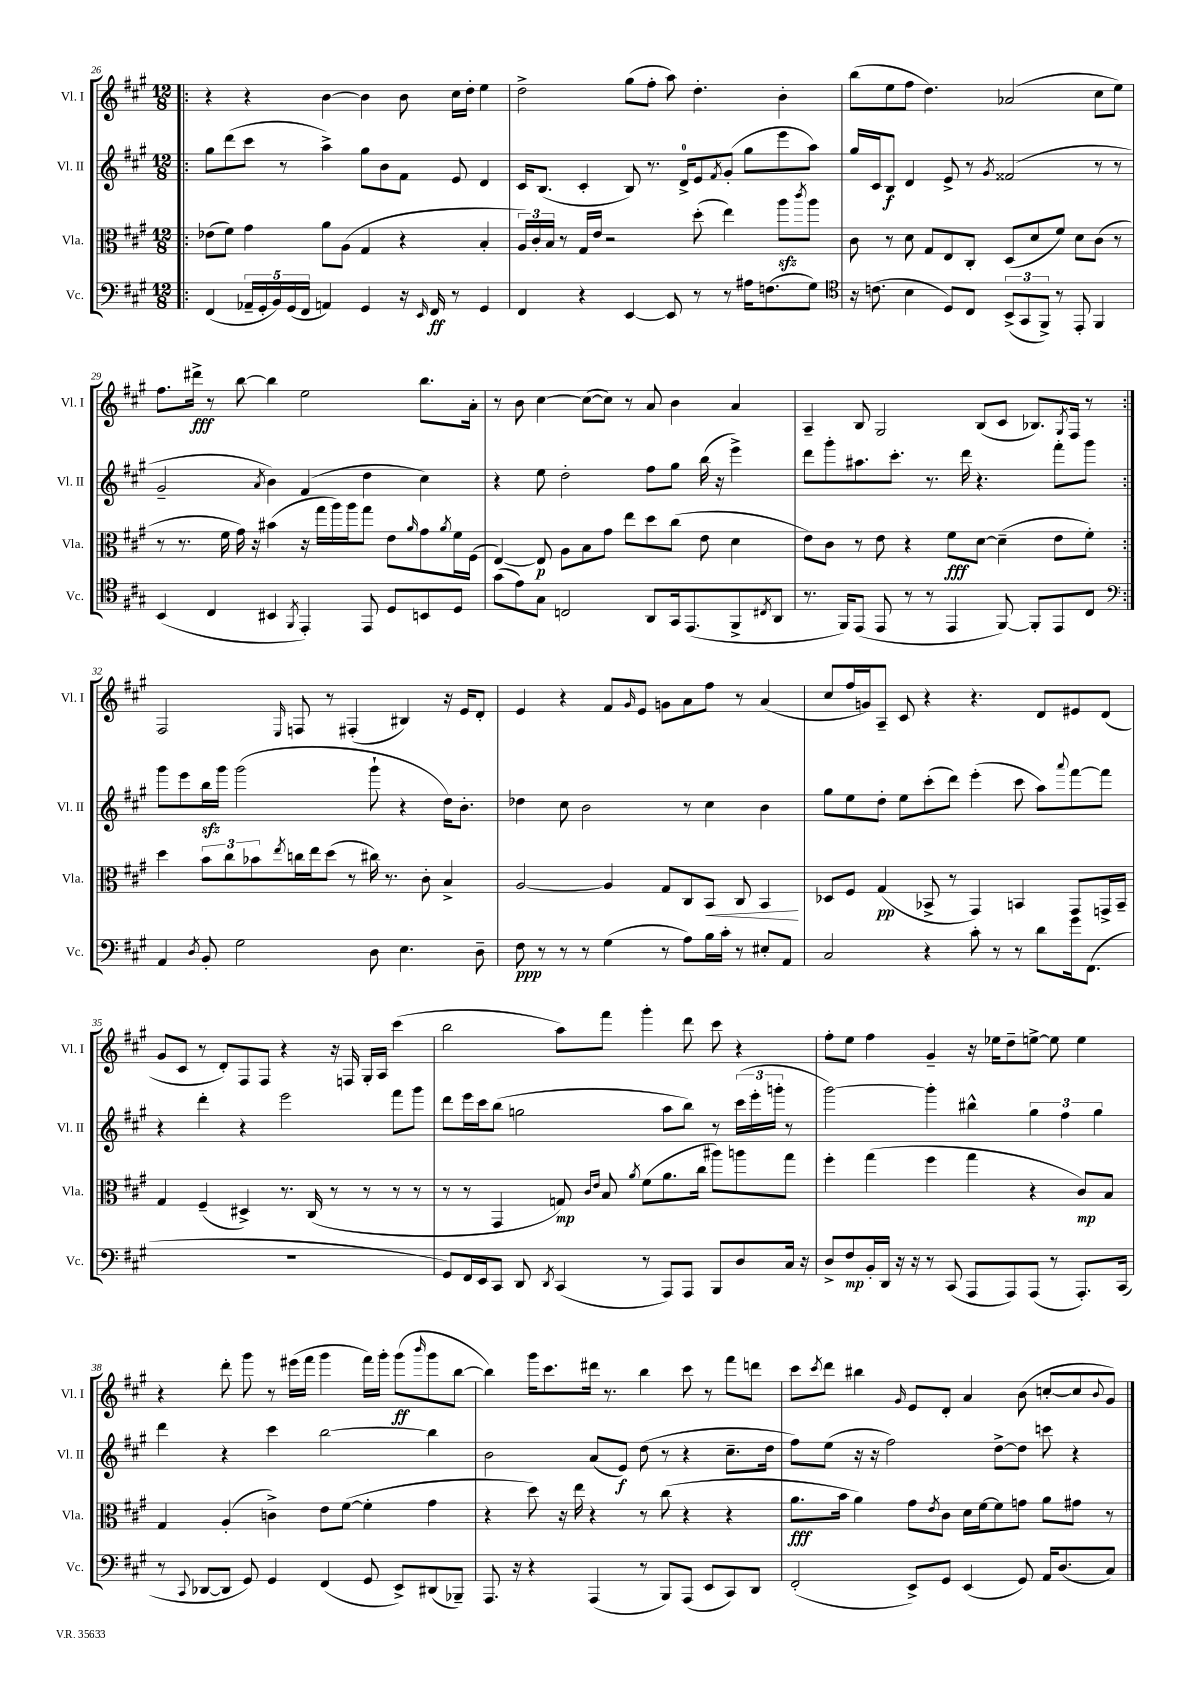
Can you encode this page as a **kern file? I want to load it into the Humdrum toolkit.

**kern	**kern	**kern	**kern
*staff4	*staff3	*staff2	*staff1
*clefF4	*clefC3	*clefG2	*clefG2
*k[f#c#g#]	*k[f#c#g#]	*k[f#c#g#]	*k[f#c#g#]
*M12/8	*M12/8	*M12/8	*M12/8
=!|:	=!|:	=!|:	=!|:
(4FF#	(8e-	8gg#	4r
.	8f#)	(8ddd	.
20AA-~	4g#	8ccc#	4r
20GG#'	.	.	.
20BB)	.	.	.
.	.	8r	.
(20GG#	.	.	.
20FF#	.	.	.
4AA)	8a	4aa^)	[4b
.	(8A	.	.
4GG#	4G#	8gg#	4b]
.	.	8b	.
16r	4r	8f#	8b
16qqEE	.	.	.
16FF#	.	.	.
8r	.	8e	16cc#
.	.	.	16dd'
4GG#	4B'	4d	4ee
=	=	=	=
4FF#	24A)	16c#	2dd^
.	24c#'	.	.
.	.	(8.B	.
.	24B	.	.
.	8r	.	.
4r	16G#	4c#'	.
.	16e	.	.
.	2r	.	.
[4EE	.	8B)	(8gg#
.	.	8.r	8ff#'
8EE]	.	.	8aa)
.	.	16d^	.
8r	(8dd'	8e	4.dd'
.	.	8qf#	.
8r	4ee)	(8g#'	.
16A#	.	8gg#	.
(8.F	.	.	.
.	8aa	8eee	4b'
.	8qccc#	.	.
8G#)	8aa	8aa)	.
=	=	=	=
*clefC4	*	*	*
16r	8c#	16gg#	(8bb
(8.c	.	16c#	.
.	8r	8B	8ee
4B	8d	4d	8ff#
.	8G#	.	4.dd)
8D)	8E	8e^	.
8C#	8C#'	8r	.
.	.	8qg#	.
(12BB^	(8D	(2f##	(2a-
12GG#	.	.	.
.	8d	.	.
12FF#^)	.	.	.
8r	8f#)	.	.
8EE'	8d	.	.
4FF#	(8c#	8r	8cc#
.	8r	8r	8ee)
=	=	=	=
(4BB	8r	2g#~	8.ff#
.	8.r	.	.
.	.	.	16ddd#^
4C#	.	.	8r
.	16f#	.	.
.	16g#)	.	[8bb
.	16r	.	.
.	.	8qa	.
4BB#	(4b#	4b)	4bb]
8qFF#	.	.	.
4EE')	16r	(4f#	2ee
.	16gg#	.	.
.	16aa)	.	.
.	16aa	.	.
8EE	8gg#	4dd	.
8D	8e	.	.
.	16qqa	.	.
8BB	8g#	4cc#)	8.bb
.	8qa	.	.
8D	16f#	.	.
.	(16F#	.	16a'
=	=	=	=
(8g#	[4E)	4r	8r
8e)	.	.	8b
8G#	8E]	8ee	[4cc#
2C	8A	2dd'	.
.	8B	.	(8cc#_
.	8g#	.	8cc#])
.	8ee	.	8r
8AA	8dd	8ff#	8a
16GG#	(8cc#	8gg#	4b
(8.EE	.	.	.
.	8e	(16bb	.
.	.	16r	.
8FF#^	4d	4eee^)	4a
8qC#	.	.	.
8AA	.	.	.
=	=	=	=
8.r	8e)	8ddd	4A~
.	8c#	8ggg#'	.
16FF#)	.	.	.
(8EE	8r	8.aa#	8B
8EE	8e	.	2G#
.	.	8.ccc#'	.
8r	4r	.	.
8r	.	8.r	.
4EE	8f#	.	.
.	.	16ddd	.
.	[8d	4.r	(8B
[8FF#)	(4d~]	.	8c#
8FF#']	.	.	8.B-)
8EE	8e	8fff#'	.
.	.	.	8qG#
.	.	.	16F#
8C#	8f#')	8ggg#	8r
=:|!	=:|!	=:|!	=:|!
*clefF4	*	*	*
4AA	4dd	8ggg#	2F#
.	.	8eee	.
8qD	.	.	.
8BB'	12b	16bb	.
.	.	16ggg#	.
.	12cc#	.	.
2G#	.	(2ggg#	.
.	12b-	.	.
.	8qee	.	16qqE
.	16cc	.	8F
.	16ee	.	.
.	(8dd	.	8r
.	8r	.	(4F#'
8D	16cc#)	8ggg#`	.
.	8.r	.	.
4.E	.	4r	4B#)
.	8c#'	.	.
.	4B^	16dd)	16r
.	.	8.b'	16e
8D~	.	.	8d'
=	=	=	=
8F#	[2A	4dd-	4e
8r	.	.	.
8r	.	8cc#	4r
8r	.	2b	.
(4G#	4A]	.	8f#
.	.	.	16qqg#
.	.	.	8e
8r	8G#	.	8g
8A)	8C#	8r	8a
16B	8BB	4cc#	8ff#
16c#'	.	.	.
8r	8C#	.	8r
8E#'	4BB	4b	(4a
8AA	.	.	.
=	=	=	=
2C#	8D-	8gg#	8cc#
.	8F#	8ee	16ff#
.	.	.	16g)
.	(4G#	8dd'	8A~
.	.	8ee	8c#
4r	8BB-^	(8ccc#'	4r
.	8r	8ddd)	.
8c#'	4GG#)	(4eee'	4.r
8r	.	.	.
8r	4BB	8ccc#	.
8d	.	8aa)	8d
.	.	8qqaaa	.
16g#	8GG#	[8fff#	8e#
(8.FF#	.	.	.
.	16GG^	8fff#]	(8d
.	16BB~	.	.
=	=	=	=
1.r	4G#	4r	8g#
.	.	.	8c#
.	(4F#~	4ddd'	8r
.	.	.	8d')
.	4D#^)	4r	8F#
.	.	.	8F#
.	8.r	2eee	4r
.	(16C#	.	.
.	8r	.	16r
.	.	.	16F
.	8r	.	16G#'
.	.	.	16A
.	8r	8fff#	(4ccc#
.	8r	8ggg#	.
=	=	=	=
8GG#)	8r	8ddd	2bb
16FF#	8r	16eee	.
16EE	.	16ccc#	.
8CC#	4GG#	(8bb	.
8DD	.	2gg	.
8qDD	.	.	.
(4CC#	8G)	.	8aa)
.	16qqc#	.	.
.	16qqe	.	.
.	8B	.	8fff#
.	8qa	.	.
8r	(8f#	.	4ggg#'
8AAA)	8.a	8aa	.
8AAA	.	8bb)	8ddd
.	16cc#	.	.
8BBB	8aa#)	8r	8ccc#
8D	8aa	(24ccc#	4r
.	.	24eee'	.
.	.	24ggg'	.
16C#	8gg#	8r	.
16r	.	.	.
=	=	=	=
8D^	4ff#'	[2ggg#)	8ff#'
8F#	.	.	8ee
16BB'	(4gg#	.	4ff#
16DD	.	.	.
16r	.	.	.
16r	.	.	.
8r	4ff#	4ggg#']	4g#~
(8CC#	.	.	.
8AAA	4gg#	4bb#^^	16r
.	.	.	16ee-
8AAA)	.	.	8dd~
(8AAA	4r	6gg#	[8ee^
8r	.	.	8ee]
.	.	6ff#	.
8.AAA')	8c#)	.	4ee
.	.	6gg#	.
.	8B	.	.
(16CC#	.	.	.
=	=	=	=
8r	4G#	4ddd	4r
8qqCC#	.	.	.
[8DD-	.	.	.
8DD-]	(4A'	4r	8ddd'
8GG#)	.	.	8ggg#
4GG#	4c^)	4ccc#	8r
.	.	.	(16eee#
.	.	.	16fff#
(4FF#	8e	[2bb	4ggg#
.	([8f#	.	.
8GG#	4f#']	.	16fff#)
.	.	.	16ggg#'
8EE^)	.	.	(8ggg#
.	.	.	16qqbbb
(8DD#	4g#	4bb]	8ggg#
8BBB-~)	.	.	[8bb
=	=	=	=
8.AAA	4r	2b	4bb])
16r	.	.	.
4r	8dd)	.	16ggg#
.	.	.	8.ccc#
.	16r	.	.
.	16ee	.	.
(4AAA	4r	(8a	16ddd#
.	.	.	8.r
.	.	8e)	.
8r	8r	(8dd	4bb
8BBB)	(8cc#	8r	.
(8AAA	4r	4r	8ccc#
8EE	.	.	8r
8CC#)	4r	8.cc#~	8fff#
8DD	.	.	8ddd
.	.	16dd	.
=	=	=	=
(2FF#'	8.a	8ff#)	8ccc#
.	.	.	8qccc#
.	.	(8ee	8ddd
.	16b	.	.
.	4a)	16r	4bb#
.	.	16r	.
.	.	2ff#)	.
.	.	.	16qqg#
8EE^)	8g#	.	8e
.	8qe	.	.
8GG#	8c#	.	8d'
(4EE	16d	.	4a
.	[16f#	.	.
.	8f#]	[8dd^	.
8GG#)	8g	8dd]	(8b
16AA	8a	8ccc	[8cc'
(8.D	.	.	.
.	8g#	4r	8cc]
.	.	.	8qqb
8C#)	8r	.	8g#)
==	==	==	==
*-	*-	*-	*-
